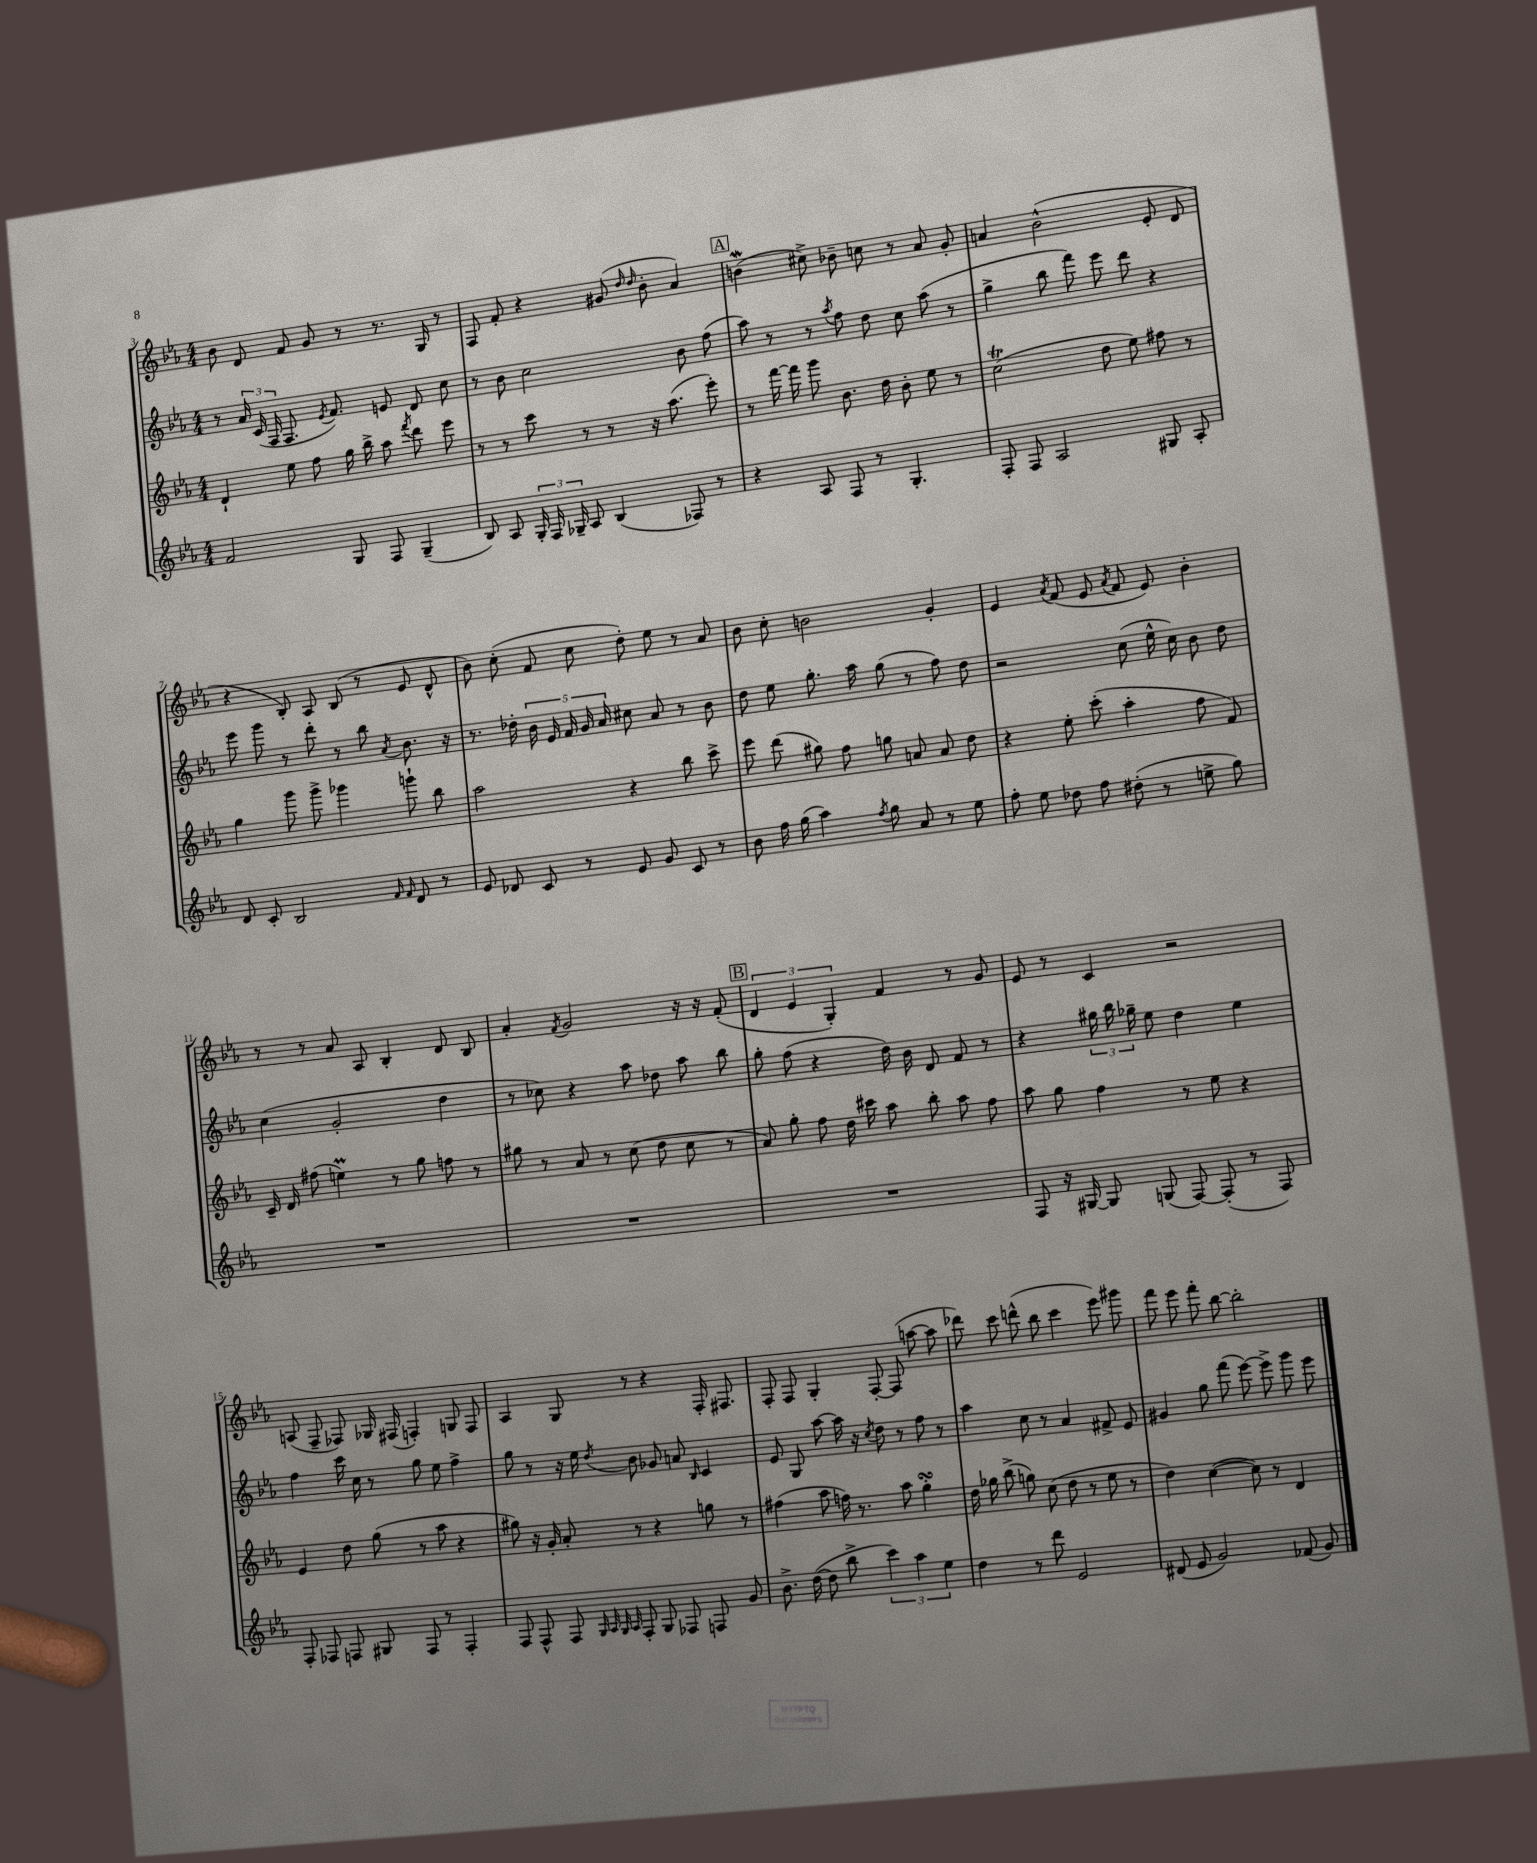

**kern	**kern	**kern	**kern
*part4	*part3	*part2	*part1
*staff4	*staff3	*staff2	*staff1
*clefG2	*clefG2	*clefG2	*clefG2
*k[b-e-a-]	*k[b-e-a-]	*k[b-e-a-]	*k[b-e-a-]
*M4/4	*M4/4	*M4/4	*M4/4
=3	=3	=3	=3
2f/	4d`/	8r	8b-\
.	.	24a-/	8d/
.	.	(24c/	.
.	.	24F/	.
.	8ee-\	8.F/	8f/
.	8ff\	.	8g/
.	.	8qe-/	.
.	.	8.f/)	.
8G/	16gg\	.	8r
.	16bb-^\	.	.
8F/	8aa-\	8en/	8.r
.	8qfff/	.	.
(4G~/	8ddd\	8d/	.
.	.	.	16G/
.	8eee-\	8cc\	8r
=4	=4	=4	=4
8B-/)	8r	8r	8F/
8A-/	8r	8b-\	8f'/
24G'/	8ccc\	2cc\	4r
24F/	.	.	.
24G-X~/	.	.	.
8A-/	8r	.	.
(4B-/	8r	.	(8g#X/
.	.	.	16qqdd/
.	.	.	16qqdd/
.	16r	.	8b-'\
.	(8.aa-\	.	.
8F-X/)	.	8b-\	4a-/)
8r	8eee-'\)	(8ff\	.
!!LO:REH:place=s1:t=A
=5	=5	=5	=5
4r	8r	8aa-\)	(4bnW\
.	[16fff\	8r	.
.	16fff\]	.	.
8A-/	8ggg\	8r	8cc#X^\)
.	.	8qaa-/	.
8F/	8.b-\	8ff\	8b-X~\
8r	.	8dd\	8ccn\
.	16dd\	.	.
4.G'/	8b-'\	8cc\	8r
.	8ee-\	(8aa-\	8a-/
.	8r	8r	8g'/
=6	=6	=6	=6
8F'/	(2ccT\	4gg^\	4an/
8F/	.	.	.
2A-/	.	8bb-\	(2b-^^\
.	.	8fff\)	.
.	8dd\	8eee-\	.
.	8ee-\)	8ddd\	.
8G#X/	8ff#X\	4r	8e-'/
8A-'/	8r	.	8d/
!!LO:LB:g=z
=7	=7	=7	=7
8d/	4gg\	8eee-\	4r
8c'/	.	8ggg\	.
2B-/	8ggg\	8r	8B-'/)
.	8ggg^\	8ddd'\	8A-/
.	4ggg-X\	8r	(8B-/
.	.	8bb-\	8r
16qqf/	.	.	.
16qqf/	.	8qa-/	.
8d/	8gggn`\	8.b-\	8e-/
8r	8bb-\	.	8d^^/
.	.	16r	.
=8	=8	=8	=8
8e-/	2aa-\	8.r	8b-\)
8d-X/	.	.	(8cc'\
.	.	16dd-X'\	.
8c/	.	20b-\	8f/
.	.	20e-/	.
.	.	20f/	.
8r	.	.	8cc\
.	.	20g/	.
.	.	20a-/	.
8e-/	4r	8cc#X\	8dd'\)
8g/	.	8a-/	8ee-\
8c/	8bb-\	8r	8r
8r	8ccc^\	8b-\	8a-/
=9	=9	=9	=9
8b-\	8eee-\	8dd\	8b-\
16ff\	(8ddd\	8ee-\	8cc'\
(16gg\	.	.	.
4aa-\)	8gg#X\)	8.gg'\	2bn\
.	8ff\	.	.
.	.	16aa-\	.
8qff/	.	.	.
8gg\	8ggn\	(8gg\	.
8a-/	8an/	8r	.
8r	8a/	8ff\)	4g'/
8ee-\	8dd\	8dd\	.
=10	=10	=10	=10
8ff'\	4r	2r	4e-/
8ee-\	.	.	.
.	.	.	8qa-/
8dd-X\	8ee-'\	.	(8f/
8ff\	(8ccc'\	.	8e-/
.	.	.	8qa-/
(8dd#X'\	4aa-'\	(8cc\	8f/
8r	.	16ee-^^\	8e-/)
.	.	16cc\)	.
8een^\	8ff\	8b-\	4b-'\
8gg\)	8f/)	8dd\	.
!!LO:LB:g=z
=11	=11	=11	=11
1r	16c~/	(4cc\	8r
.	16d/	.	.
.	(8ff#X\	.	8r
.	4eenm\)	2g'/	8a-/
.	.	.	8A-/
.	8r	.	4B-'/
.	8gg\	.	.
.	8ffn\	4dd\	8d/
.	8r	.	8B-/
=12	=12	=12	=12
1r	8gg#X\	8r	4a-'/
.	8r	8cc-X\)	.
.	.	.	8qf/
.	8a-/	4r	2g/
.	8r	.	.
.	(8cc\	8aa-\	.
.	8dd\	8dd-X\	.
.	8cc\	8aa-\	16r
.	.	.	16r
.	8r	8bb-\	(8f'/
!!LO:REH:place=s1:t=B
=13	=13	=13	=13
1r	8a-/)	8gg'\	6d/
.	8gg'\	(8ff\	.
.	.	.	6e-/
.	8ff\	4r	.
.	.	.	6G'/)
.	16dd\	.	.
.	16ccc#X\	.	.
.	8aa-\	16dd\)	4f/
.	.	16b-\	.
.	8bb-'\	8d/	.
.	8aa-\	8f/	8r
.	8ff\	8r	8g/
=14	=14	=14	=14
8F/	8aa-\	4r	8e-/
16r	8gg\	.	8r
[16G#X/	.	.	.
8G#/]	4ff\	24gg#X\	4c/
.	.	24bb-\	.
.	.	24gg-X~\	.
(8Gn/	.	8ee-\	.
[8F/)	8r	4dd\	2r
(8F'/]	8ee-\	.	.
8r	4r	4ee-\	.
8F/)	.	.	.
!!LO:LB:g=z
=15	=15	=15	=15
8F'/	4e-/	4ff\	(8An/
8F-X/	.	.	8F~/
8Fn/	8dd\	16ccc\	8F-X/)
.	.	16cc\	.
8G#X/	(8gg\	8r	16G-X/
.	.	.	(16F#X/
8F/	8r	8gg\	4Fn'/)
8r	8aa-\	8ee-\	.
4F'/	4r	4ff^\	8Gn/
.	.	.	8F/
=16	=16	=16	=16
8F/	8gg#X\)	8gg\	4A-/
8F^^/	16r	8r	.
.	16g'/	.	.
8F/	8a-'/	16r	8G/
.	.	16ee-\	.
32qqG/	.	.	.
32qqA-/	.	.	.
32qqG/	.	.	.
32qqA-/	.	8qdd/	.
8F'/	8r	8b-\	8r
8G/	4r	8g-X/	4r
8F-X/	.	8an/	.
.	.	16qqB-/	.
8Fn/	8ggn\	4c/	16F'/
.	.	.	8.F#X/
8g/	8r	.	.
=17	=17	=17	=17
8.b-^\	(4ff#X\	8e-/	8F'/
.	.	8G/	8F/
([16dd\	.	.	.
8dd\]	8aa-\	[8aa-\	4G'/
8bb-^\	16ffn\)	16aa-\]	.
.	8.r	16r	.
.	.	8qcc/	.
6ccc\)	.	8dd\	[8F'/
.	8aa-\	8r	(8F/]
6aa-\	.	.	.
.	4ggsSsS'\	8ff\	[8aan\
6ee-\	.	.	.
.	.	8r	8aa\]
=18	=18	=18	=18
4dd\	16dd\	4aa-\	8ddd-X\)
.	16gg-X\	.	.
.	(8bb-^\	.	8ccc\
8r	8ggn\)	8cc\	(8dddn^^\
8ddd\	(8cc\	8r	8bb-\
2e-/	8dd\	4a-/	4ccc\
.	8r	.	.
.	8ee-\	8f#X^/	8eee-\)
.	8r	8e-/	8ggg#X\
=19	=19	=19	=19
(8d#X/	4dd\)	4g#X/	8fff\
8e-/	.	.	8eee-\
2g/)	([4cc\	8gg\	8fff'\
.	.	(8fff\	[8bb-\
.	8cc\])	[8eee-\)	2bb-'\]
.	8r	8eee-^\]	.
(8f-X/	4d/	8ggg\	.
8g/)	.	8eee-\	.
==	==	==	==
*-	*-	*-	*-
